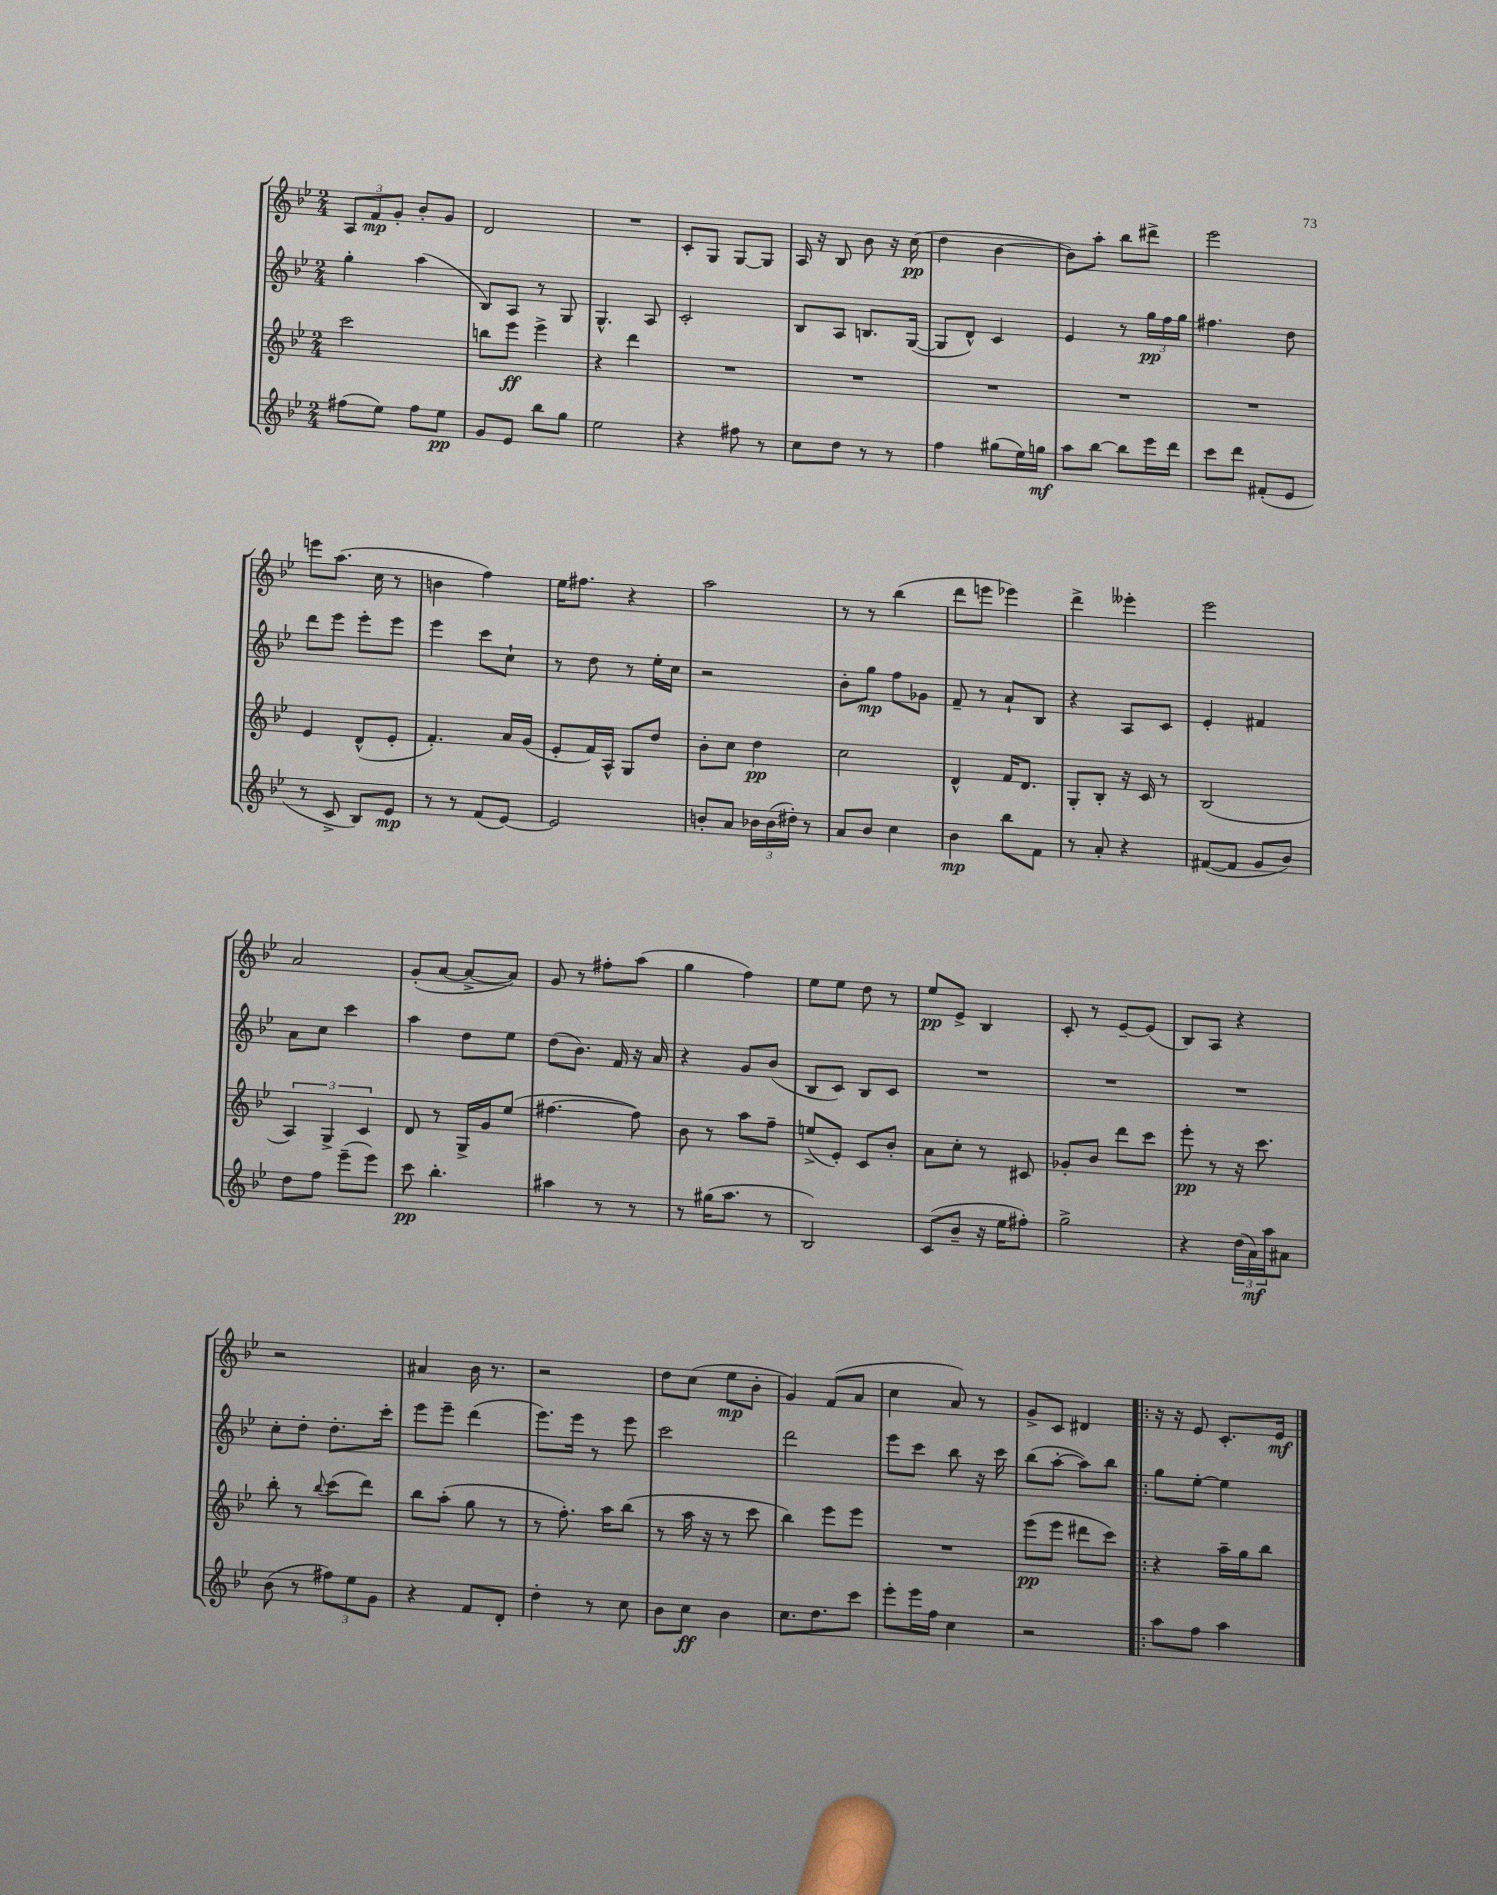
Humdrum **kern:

**kern	**dynam	**kern	**dynam	**kern	**dynam	**kern	**dynam
*part4	*part4	*part3	*part3	*part2	*part2	*part1	*part1
*staff4	*staff4	*staff3	*staff3	*staff2	*staff2	*staff1	*staff1
*clefG2	*	*clefG2	*	*clefG2	*	*clefG2	*
*k[b-e-]	*	*k[b-e-]	*	*k[b-e-]	*	*k[b-e-]	*
*M2/4	*	*M2/4	*	*M2/4	*	*M2/4	*
=13	=13	=13	=13	=13	=13	=13	=13
(8ff#X\L	.	2ccc\	.	4gg'\	.	12A/L	.
.	.	.	.	.	.	12f/	mp
8ee-\J)	.	.	.	.	.	.	.
.	.	.	.	.	.	12g'/J	.
8ff#\L	.	.	.	(4aa\	.	8b-'/L	.
8ee-\J	pp	.	.	.	.	8g/J	.
=14	=14	=14	=14	=14	=14	=14	=14
8g/L	.	8bbn\L	.	8B-/L)	.	2d/	.
8e-/J	.	8eee-\J	ff	8A/J	.	.	.
8bb-\L	.	4eee-^\	.	8r	.	.	.
8gg\J	.	.	.	8G/	.	.	.
=15	=15	=15	=15	=15	=15	=15	=15
2ee-\	.	4r	.	4.G^^/	.	2r	.
.	.	4ddd\	.	.	.	.	.
.	.	.	.	8A/	.	.	.
=16	=16	=16	=16	=16	=16	=16	=16
4r	.	2r	.	2c'/	.	8c'/L	.
.	.	.	.	.	.	8G/J	.
8ff#X\	.	.	.	.	.	[8G/L	.
8r	.	.	.	.	.	8G/J]	.
=17	=17	=17	=17	=17	=17	=17	=17
8cc\L	.	2r	.	8B-/L	.	16A/	.
.	.	.	.	.	.	16r	.
8dd\J	.	.	.	8A/J	.	8B-/	.
8r	.	.	.	8.Bn/L	.	8b-\	.
8r	.	.	.	.	.	16r	.
.	.	.	.	([16G/Jk	.	(16cc\	pp
=18	=18	=18	=18	=18	=18	=18	=18
4ff\	.	2r	.	8G/L]	.	4dd\	.
.	.	.	.	8d^^/J)	.	.	.
(8gg#X\L	.	.	.	4c/	.	[4b-\	.
16ee-\L)	.	.	.	.	.	.	.
16ggn\JJ	mf	.	.	.	.	.	.
=19	=19	=19	=19	=19	=19	=19	=19
8aa\L	.	2r	.	4e-/	.	8b-\L])	.
[8bb-\J	.	.	.	.	.	8aa'\J	.
8bb-\L]	.	.	.	8r	.	8bb-\L	.
16eee-\L	.	.	.	24gg\LL	pp	8ddd#X^\J	.
.	.	.	.	24ff\	.	.	.
16ddd\JJ	.	.	.	.	.	.	.
.	.	.	.	24gg\JJ	.	.	.
=20	=20	=20	=20	=20	=20	=20	=20
8ccc\L	.	2r	.	4.ff#X\	.	2eee-\	.
8ddd\J	.	.	.	.	.	.	.
(8f#X'/L	.	.	.	.	.	.	.
8e-/J	.	.	.	8dd\	.	.	.
!!LO:LB:g=z
=21	=21	=21	=21	=21	=21	=21	=21
8r	.	4e-/	.	8ddd\L	.	8eeen\L	.
8c^/	.	.	.	8eee-\J	.	(8.aa\J	.
8B-/L)	.	(8d^^/L	.	8eee-'\L	.	.	.
.	.	.	.	.	.	16cc\	.
8e-/J	mp	8e-'/J	.	8eee-\J	.	8r	.
=22	=22	=22	=22	=22	=22	=22	=22
8r	.	4.f'/)	.	4eee-\	.	4bn\	.
8r	.	.	.	.	.	.	.
(8f/L	.	.	.	8ccc\L	.	4ff\)	.
[8e-/J)	.	16a/LL	.	8cc`\J	.	.	.
.	.	(16g/JJ	.	.	.	.	.
=23	=23	=23	=23	=23	=23	=23	=23
2e-/]	.	8e-'/L	.	8r	.	16ee-\KL	.
.	.	.	.	.	.	8.ff#X\J	.
.	.	16f/L)	.	8dd\	.	.	.
.	.	16A^^/JJ	.	.	.	.	.
.	.	8G/L	.	8r	.	4r	.
.	.	8dd/J	.	16ee-'\LL	.	.	.
.	.	.	.	16cc\JJ	.	.	.
=24	=24	=24	=24	=24	=24	=24	=24
8bn'/L	.	8b-'\L	.	2r	.	2aa\	.
8a/J	.	8cc\J	.	.	.	.	.
24b-X\LL	.	4dd\	pp	.	.	.	.
(24b-\	.	.	.	.	.	.	.
24dd#X'\JJ)	.	.	.	.	.	.	.
8r	.	.	.	.	.	.	.
=25	=25	=25	=25	=25	=25	=25	=25
8a/L	.	2cc\	.	8b-'\L	.	8r	.
8b-/J	.	.	.	8gg\J	mp	8r	.
4cc\	.	.	.	8ff\L	.	(4bb-\	.
.	.	.	.	8g-X\J	.	.	.
=26	=26	=26	=26	=26	=26	=26	=26
4b-\	mp	4d^^/	.	8f~/	.	8ddd\L	.
.	.	.	.	8r	.	8eeen\J	.
8bb-\L	.	16f/KL	.	8a`/L	.	4eee-X\)	.
.	.	8.d/J	.	.	.	.	.
8f\J	.	.	.	8B-/J	.	.	.
=27	=27	=27	=27	=27	=27	=27	=27
8r	.	8G'/L	.	4r	.	4ddd^\	.
8a'/	.	8B-'/J	.	.	.	.	.
4r	.	16r	.	8A/L	.	4eee--X'\	.
.	.	16c/	.	.	.	.	.
.	.	8r	.	8c/J	.	.	.
=28	=28	=28	=28	=28	=28	=28	=28
([8f#X/L	.	(2B-/	.	4e-'/	.	2eee-\	.
8f#/J]	.	.	.	.	.	.	.
8g/L	.	.	.	4f#X/	.	.	.
8b-/J)	.	.	.	.	.	.	.
!!LO:LB:g=z
=29	=29	=29	=29	=29	=29	=29	=29
8dd\L	.	6A/)	.	8a\L	.	2a/	.
8ff\J	.	.	.	8cc\J	.	.	.
.	.	6G^/	.	.	.	.	.
(8eee-~\L	.	.	.	4ccc\	.	.	.
.	.	6c/	.	.	.	.	.
8eee-\J)	.	.	.	.	.	.	.
=30	=30	=30	=30	=30	=30	=30	=30
8ccc\	pp	8d/	.	4aa\	.	(8g'/L	.
4.bb-'\	.	8r	.	.	.	[8a/J	.
.	.	16G^/LL	.	8dd\L	.	8a^/L_	.
.	.	16g/J	.	.	.	.	.
.	.	(8ee-/J	.	8ee-\J	.	8a/J])	.
=31	=31	=31	=31	=31	=31	=31	=31
4aa#X\	.	[4.ff#X\	.	(8dd\L	.	8g/	.
.	.	.	.	8.b-\J)	.	8r	.
8r	.	.	.	.	.	8ff#X'\L	.
.	.	.	.	16f/	.	.	.
8r	.	8ff#\])	.	16r	.	(8aa\J	.
.	.	.	.	16a/	.	.	.
=32	=32	=32	=32	=32	=32	=32	=32
8r	.	8b-\	.	4r	.	4gg\	.
(16gg#X\KL	.	8r	.	.	.	.	.
8.aa\J	.	.	.	.	.	.	.
.	.	8aa\L	.	8g/L	.	4ff\)	.
8r	.	8ff~\J	.	(8b-/J	.	.	.
=33	=33	=33	=33	=33	=33	=33	=33
2B-/)	.	(8een^/L	.	8B-/L	.	8ee-\L	.
.	.	8e-'/J)	.	8c/J)	.	8ee-\J	.
.	.	8c/L	.	8B-/L	.	8dd\	.
.	.	8b-'/J	.	8c/J	.	8r	.
=34	=34	=34	=34	=34	=34	=34	=34
(8c/L	.	8a\L	.	2r	.	8ee-/L	pp
8b-~/J	.	8cc'\J	.	.	.	8e-^/J	.
16r	.	8r	.	.	.	4B-/	.
16ee-\KL	.	.	.	.	.	.	.
8ff#X'\J)	.	8c#X/	.	.	.	.	.
=35	=35	=35	=35	=35	=35	=35	=35
2gg^\	.	8g-X'/L	.	2r	.	8c'/	.
.	.	8b-/J	.	.	.	8r	.
.	.	8ddd\L	.	.	.	[8e-~/L	.
.	.	8ccc\J	.	.	.	(8e-/J]	.
=36	=36	=36	=36	=36	=36	=36	=36
4r	.	8eee-'\	pp	2r	.	8B-/L)	.
.	.	8r	.	.	.	8A/J	.
(24dd\LL	.	16r	.	.	.	4r	.
24a\)	mf	.	.	.	.	.	.
.	.	8.ccc\	.	.	.	.	.
24aa\J	.	.	.	.	.	.	.
8a#X\J	.	.	.	.	.	.	.
!!LO:LB:g=z
=37	=37	=37	=37	=37	=37	=37	=37
(8b-\	.	8bb-'\	.	8cc'\L	.	2r	.
8r	.	8r	.	8dd'\J	.	.	.
.	.	8qqbb-/	.	.	.	.	.
12ff#X\L)	.	(8ccc\L	.	8.dd'\L	.	.	.
12ee-\	.	.	.	.	.	.	.
.	.	8ddd\J)	.	.	.	.	.
12g\J	.	.	.	.	.	.	.
.	.	.	.	16ccc'\Jk	.	.	.
=38	=38	=38	=38	=38	=38	=38	=38
4r	.	8bb-\L	.	8eee-\L	.	4a#X/	.
.	.	(8aa'\J	.	8eee-~\J	.	.	.
8f/L	.	8gg\	.	(4ddd\	.	16b-\	.
.	.	.	.	.	.	8.r	.
8d'/J	.	8r	.	.	.	.	.
=39	=39	=39	=39	=39	=39	=39	=39
4dd'\	.	8r	.	8.eee-\L)	.	2r	.
.	.	8.ff'\)	.	.	.	.	.
.	.	.	.	16eee-\Jk	.	.	.
8r	.	.	.	8r	.	.	.
.	.	16aa\KL	.	.	.	.	.
8cc\	.	(8bb-\J	.	8eee-\	.	.	.
=40	=40	=40	=40	=40	=40	=40	=40
8b-\L	.	8r	.	2ccc\	.	8dd\L	.
8cc\J	ff	16aa\	.	.	.	(8cc\J	.
.	.	16r	.	.	.	.	.
4b-\	.	8r	.	.	.	8ee-\L	mp
.	.	8ccc\	.	.	.	8b-'\J	.
=41	=41	=41	=41	=41	=41	=41	=41
8.cc\L	.	4bb-\)	.	2ddd\	.	4g/)	.
8.dd\	.	.	.	.	.	.	.
.	.	8eee-\L	.	.	.	(8f/L	.
8ccc\J	.	8eee-\J	.	.	.	8a/J	.
=42	=42	=42	=42	=42	=42	=42	=42
8eee-'\L	.	2r	.	8eee-\L	.	4cc\	.
16eee-\L	.	.	.	8ccc\J	.	.	.
16ff\JJ	.	.	.	.	.	.	.
4cc\	.	.	.	8bb-\	.	8a/)	.
.	.	.	.	16r	.	8r	.
.	.	.	.	16ccc\	.	.	.
=43	=43	=43	=43	=43	=43	=43	=43
2r	.	(8eee-\L	pp	(8bb-\L	.	8g^/L	.
.	.	8eee-\J	.	[8aa'\J	.	8c/J	.
.	.	8ddd#X\L	.	8aa\L])	.	4d#X/	.
.	.	8ccc\J)	.	8bb-\J	.	.	.
=44!|:	=44!|:	=44!|:	=44!|:	=44!|:	=44!|:	=44!|:	=44!|:
8aa\L	.	4r	.	8gg\L	.	16r	.
.	.	.	.	.	.	16r	.
8ff\J	.	.	.	[8ee-'\J	.	8e-/	.
4aa\	.	16aa~\LL	.	4ee-\]	.	8.c'/L	.
.	.	16gg\J	.	.	.	.	.
.	.	8bb-\J	.	.	.	.	.
.	.	.	.	.	.	16e-/Jk	mf
==	==	==	==	==	==	==	==
*-	*-	*-	*-	*-	*-	*-	*-
